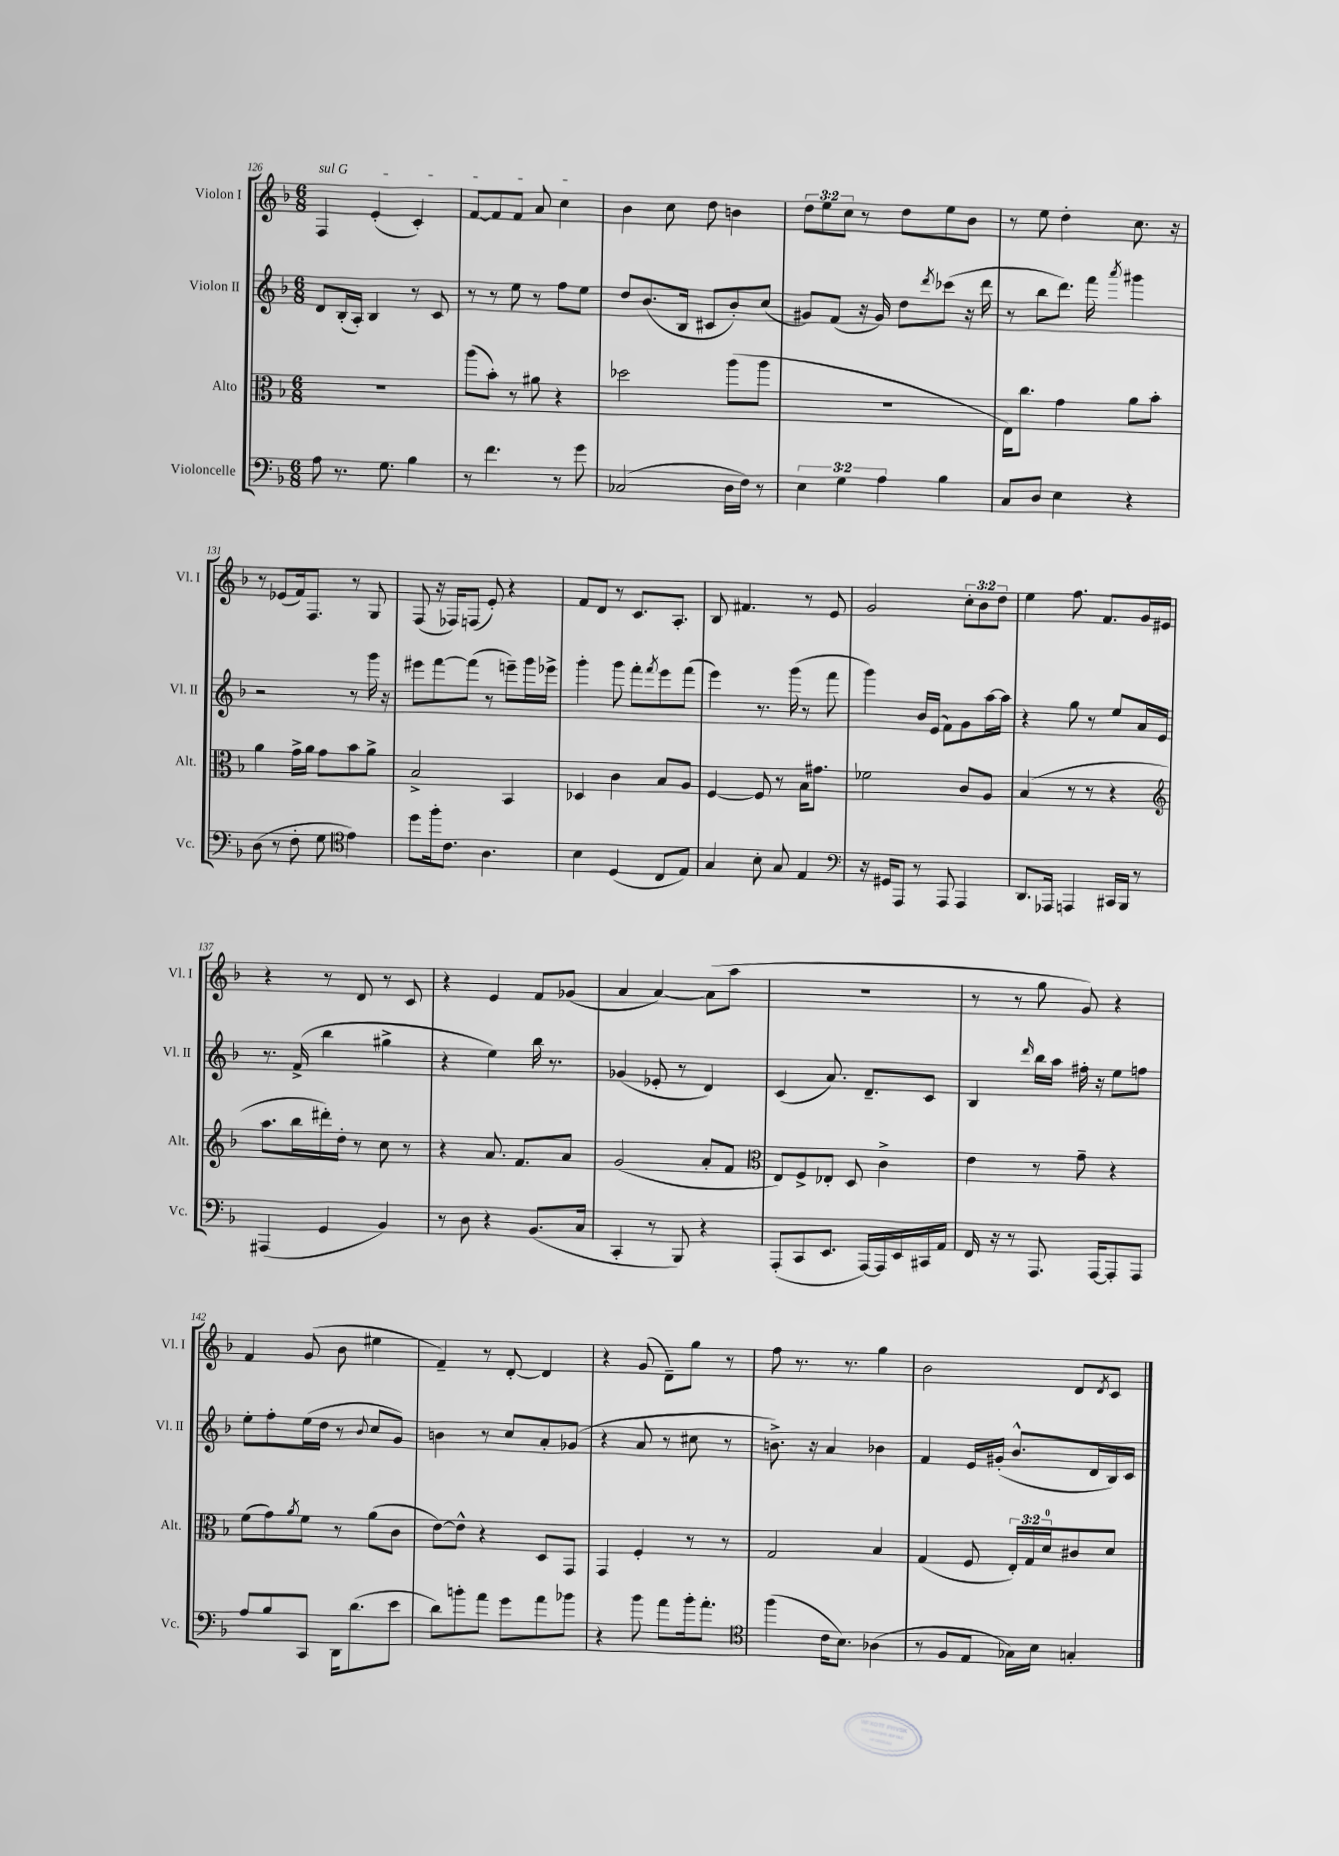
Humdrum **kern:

**kern	**kern	**kern	**kern
*staff4	*staff3	*staff2	*staff1
*clefF4	*clefC3	*clefG2	*clefG2
*k[b-]	*k[b-]	*k[b-]	*k[b-]
*M6/8	*M6/8	*M6/8	*M6/8
8A	2.r	8d	4F
8.r	.	(16B-'	.
.	.	16A')	.
.	.	4B-	(4e'
8.G	.	.	.
4B-	.	8r	4c')
.	.	8c	.
=	=	=	=
8r	(8aa	8r	[8f
4.f	8b-')	8r	8f]
.	8r	8ee	8f
.	8a#	8r	8a
8r	4r	8ff	4cc
8g	.	8ee	.
=	=	=	=
(2C-	2dd-	8dd	4b-
.	.	(8.b-	.
.	.	.	8cc
.	.	16B-	.
.	.	8c#	8dd
16D	(8aa	8b-')	4b
16F)	.	.	.
8r	8aa	(8cc	.
=	=	=	=
6E	2.r	8g#)	12dd
.	.	.	12ee
.	.	(8f	.
6G	.	.	12cc
.	.	16r	8r
.	.	16g#)	.
6A	.	.	.
.	.	8dd	8dd
.	.	8qddd	.
4B-	.	(8ccc-	8ee
.	.	16r	8b-
.	.	16ddd	.
=	=	=	=
8C	16E)	8r	8r
.	8.cc	.	.
8D	.	8bb-	8ee
4E	4g	8.ddd)	4dd'
.	.	16fff	.
.	.	8qaaa	.
4r	8a	4ggg#	8.cc
.	8b-'	.	.
.	.	.	16r
=	=	=	=
(8D	4a	2r	8r
8r	.	.	(8e-
8F'	16g^	.	16f)
.	16a	.	8.F
8G	8g	.	.
*clefC4	*	*	*
4e)	8b-	8r	8r
.	8a^	16ggg	8G
.	.	16r	.
=	=	=	=
8dd	2B-^	8eee#	(8F
16ff'	.	[8fff	16r
8.c	.	.	16F-)
.	.	(8fff]	(8F
4.A	.	8r	8e')
.	4BB-	8eee~)	4r
.	.	16ggg	.
.	.	16eee-^	.
=	=	=	=
4B-	4D-	4ggg'	8f
.	.	.	8d
(4D	4c	8ggg	8r
.	.	8fff'	8.c
.	.	8qfff	.
8C	8B-	8eee	.
.	.	.	8.A'
8E)	8A	(8fff	.
=	=	=	=
4G	[4F	4eee)	8B-
.	.	.	4.f#
8B-'	8F]	8.r	.
8G	8r	.	.
.	.	(16ggg	.
4E	16B-	8r	8r
.	8.g#	.	.
.	.	8fff	8e
=	=	=	=
*clefF4	*	*	*
16r	2f-	4ggg)	2g
16GG#	.	.	.
8AAA	.	.	.
8r	.	16b-	.
.	.	(16e	.
8AAA	.	8f)	.
4AAA	8c	8g	12cc'
.	.	.	12b-
.	8A	[16aa	.
.	.	.	12dd
.	.	16aa]	.
=	=	=	=
8.DD	(4B-	4r	4ee
16AAA-	.	.	.
4AAA	8r	8gg	8.ff
.	8r	8r	.
.	.	.	8.f
16CC#	4r	8ee	.
16BBB-	.	.	.
8r	.	16a	16g
.	.	16e	16e#
=	=	=	=
*	*clefG2	*	*
(4AAA#	8.aa	8.r	4r
.	16bb-	(16f^	.
4GG	16ddd#')	4bb-	8r
.	16dd'	.	.
.	8r	.	8d
4BB-)	8cc	4gg#^	8r
.	8r	.	8c
=	=	=	=
8r	4r	4r	4r
8D	.	.	.
4r	8.a	4ee)	4e
.	8.f	.	.
(8.BB-	.	16bb-	8f
.	.	8.r	.
.	8a	.	(8g-
16C	.	.	.
=	=	=	=
4CC'	(2g	(4g-	4a
8r	.	8e-'	[4a)
8BBB-)	.	8r	.
4r	8a'	4d)	(8a]
.	8f	.	8aa
=	=	=	=
*	*clefC3	*	*
(8AAA'	8E)	(4c	2.r
8CC	8F^	.	.
8.EE	8E-'	8.a)	.
.	8D	.	.
[16AAA)	.	8.d~	.
16AAA]	4c^	.	.
16EE	.	.	.
16CC#	.	8c	.
16AA	.	.	.
=	=	=	=
16FF	4e	4B-	8r
16r	.	.	.
8r	.	.	8r
.	.	16qqddd	.
8.AAA	8r	16bb-	8gg
.	.	16aa	.
.	8g~	16ff#'	8g)
[16AAA	.	16r	.
8AAA']	4r	8ee	4r
8AAA	.	8ff	.
=	=	=	=
8A	(8f	8ee'	4f
8B-	8g)	8ff'	.
.	8qa	.	.
8CC	8f	(16ee	(8g
.	.	16dd	.
16DD	8r	8r	8b-
(8.d	.	.	.
.	.	8qqb-	.
.	(8a	8cc	4ee#
8e	8c	8g)	.
=	=	=	=
8d)	[8e)	4b	4f~)
8b'	8e^^]	.	.
8a	4r	8r	8r
8g	.	8cc	[8d'
8a	8D	8a'	4d]
8b-	8GG	(8g-	.
=	=	=	=
4r	4GG	4r	4r
8b-	4F'	8a	(8g
8a	.	8r	8d~)
16b-'	8r	8cc#	8gg
8.a'	.	.	.
.	8r	8r	8r
=	=	=	=
*clefC4	*	*	*
(4ff	2G	8.b^)	8ff
.	.	.	8.r
.	.	16r	.
16c	.	4a	.
8.B-)	.	.	8.r
(4A-	4B-	4b-	4gg
=	=	=	=
8r	(4G	4f	2b-
8F	.	.	.
8E	8F	16e	.
.	.	(16g#'	.
16G-)	24E')	8.b-^^	.
.	24G	.	.
16B-	.	.	.
.	24d	.	.
4G'	8c#	.	8d
.	.	16d	.
.	.	.	8qd
.	8d	16B-)	8c
.	.	16c	.
==	==	==	==
*-	*-	*-	*-
